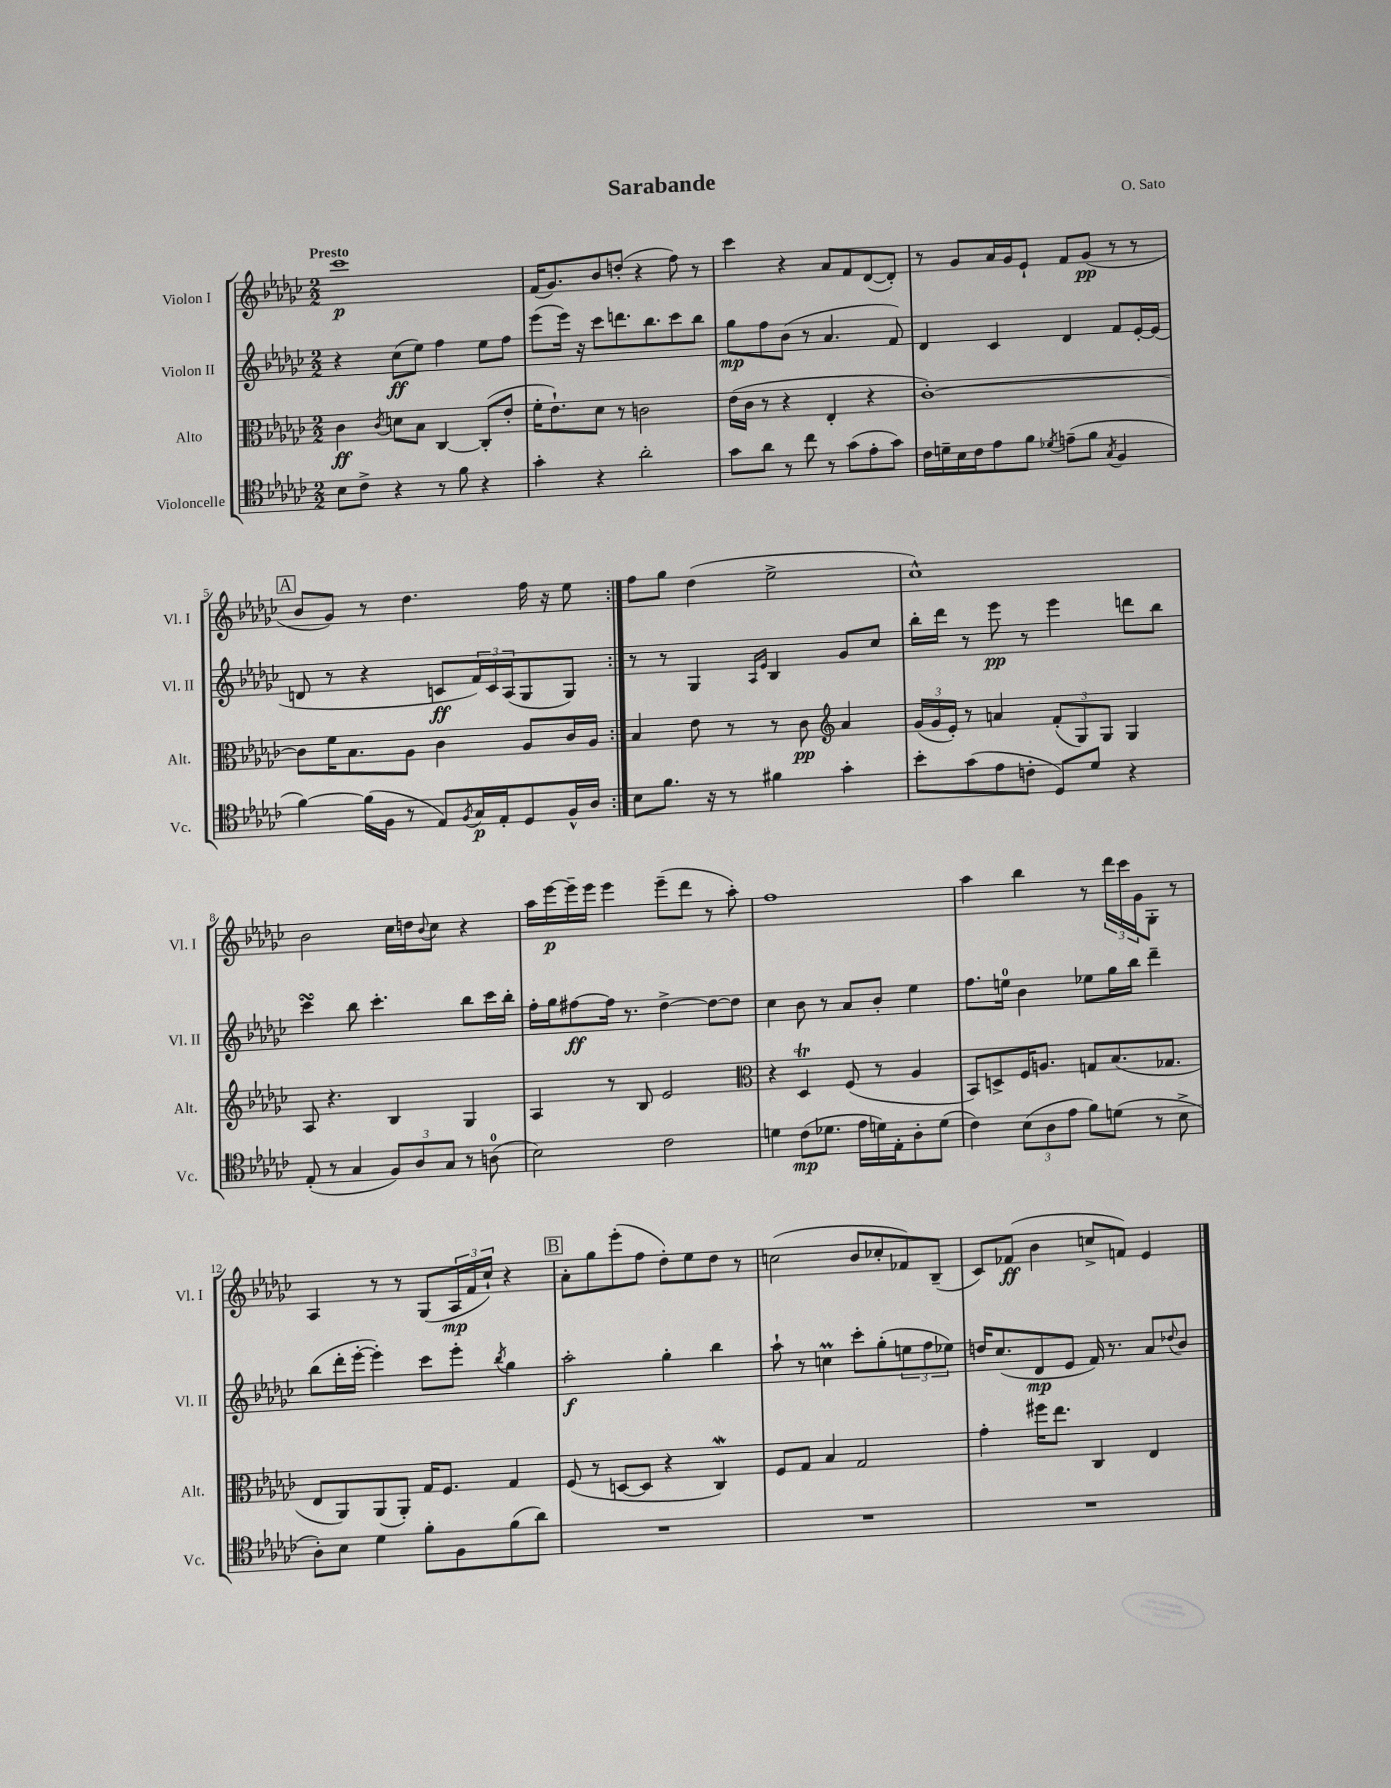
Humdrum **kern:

**kern	**kern	**kern	**kern
*staff4	*staff3	*staff2	*staff1
*clefC4	*clefC3	*clefG2	*clefG2
*k[b-e-a-d-g-c-]	*k[b-e-a-d-g-c-]	*k[b-e-a-d-g-c-]	*k[b-e-a-d-g-c-]
*M2/2	*M2/2	*M2/2	*M2/2
8B-	4c-	4r	1ccc-
8c-^	.	.	.
.	8qc-	.	.
4r	8d	(8cc-	.
.	8B-	8ee-)	.
8r	[4C-	4ff	.
8f	.	.	.
4r	(8C-']	8ee-	.
.	8e-'	8ff	.
=	=	=	=
4g-'	16f'	(8eee-	(16f
.	8.e-`)	.	8.g-)
.	.	16eee-)	.
.	.	16r	.
4r	8d-	8ccc-	8b-
.	8r	8.ddd	(8dd'
2a-'	2c	.	4r
.	.	8.bb-	.
.	.	8ccc-	8ff)
.	.	8bb-	8r
=	=	=	=
8g-	(16e-	8gg-	4ccc-
.	16c-	.	.
8a-	8r	8ff	.
8r	4r	(8b-	4r
8cc-	.	8r	.
8r	4E-'	4.a-	8a-
(8g-	.	.	8f
8e-'	4r	.	([8d-
8g-)	.	8f)	8d-'])
=	=	=	=
16c-	[1c-')	4d-	8r
16d~	.	.	.
16B-	.	.	8g-
16c-	.	.	.
8e-	.	4c-	16a-
.	.	.	16g-
8f	.	.	8e-`
8qd-	.	.	.
(8e~	.	4d-	8f
8f	.	.	(8g-
8qG-	.	.	.
4F	.	8f	8r
.	.	[16e-'	8r
.	.	(16e-]	.
=	=	=	=
[4f)	8c-]	8d	8b-
.	16f	8r	8g-)
.	8.B-	.	.
(16f]	.	4r	8r
16F	.	.	.
8r	8A-	.	4.dd-
8E-)	4c-	8c	.
8qF	.	.	.
16G-	.	24f)	.
.	.	24c	.
16E-'	.	.	.
.	.	(24A-	.
8D-	8A-	8G-	16ff
.	.	.	16r
16F^^	16c-	8G-)	8ee-
16A-	16A-	.	.
=:|!	=:|!	=:|!	=:|!
8B-	4B-	8r	8ff
8.f	.	8r	8gg-
.	8e-	4G-	(4dd-
16r	.	.	.
8r	8r	.	.
.	.	16qqA-	.
.	.	16qqe-	.
4f#	8r	4B-	2ee-^
.	8c-	.	.
*	*clefG2	*	*
4g-'	4a-	8g-	.
.	.	8cc-	.
=	=	=	=
8b-'	(24g-	16bb-'	1cc-^^)
.	24g-	.	.
.	.	16ddd-	.
.	24e-')	.	.
(8g-	8r	8r	.
8e-	4a	8eee-	.
8c'	.	8r	.
8D-)	(12f'	4eee-	.
.	12G-)	.	.
8d-	.	.	.
.	12G-	.	.
4r	4G-	8ddd	.
.	.	8bb-	.
=	=	=	=
(8E-'	8A-	4ccc-	2b-
8r	4.r	.	.
4G-	.	8bb-	.
.	.	4.ccc-'	.
12F)	4B-	.	16cc-
.	.	.	16dd
12A-	.	.	.
.	.	.	8qqb-
.	.	.	8cc-
12G-	.	.	.
8r	4G-	8bb-	4r
(8A	.	16ccc-	.
.	.	16bb-'	.
=	=	=	=
2B-)	4A-	16ff'	16aa-
.	.	16gg-	[16eee-
.	.	[8ff#	16eee-~]
.	.	.	16eee-
.	8r	16ff#]	4eee-
.	.	8.r	.
.	8B-	.	.
2c-	2e-	[4dd-^	(8eee-~
.	.	.	8ddd-
.	.	8dd-_	8r
.	.	8dd-]	8aa-')
=	=	=	=
*	*clefC3	*	*
4d	4r	4cc-	1ff
(8c-	4D-	8b-	.
8.d-	.	8r	.
.	(8F	8a-	.
16e-	.	.	.
16d)	8r	8b-'	.
16E-'	.	.	.
8A-'	4A-	4ee-	.
(8d	.	.	.
=	=	=	=
4c-)	8BB-)	8.ff	4aa-
.	8D^	.	.
.	.	16ee	.
(12B-	16F	4b-	4bb-
.	8.A	.	.
12A-	.	.	.
12e-	.	.	.
8f)	8G	8ee-	8r
(8d	(8.B-	16gg-	24ddd-
.	.	.	24ccc-
.	.	16bb-	.
.	.	.	24g-
8r	.	4ddd-~	8G-'
.	8.G-	.	.
8B-^	.	.	8r
=	=	=	=
8A-')	8E-	(8bb-	4A-
8B-	8AA-)	16ddd-'	.
.	.	[16eee-'	.
4d-	(8AA-	4eee-'])	8r
.	8AA-')	.	8r
8f'	16G-	8ccc-	(8G-
.	8.F	.	.
8F	.	8eee-'	24A-
.	.	.	24f
.	.	.	24cc-`)
.	.	8qbb-	.
(8f	4G-	4gg-	4r
8a-)	.	.	.
=	=	=	=
1r	(8F	2aa-'	8a-'
.	8r	.	8gg-
.	[8D	.	(8eee-'
.	8D]	.	8ff
.	4r	4gg-'	8dd-')
.	.	.	8ee-
.	4C-)	4bb-	8dd-
.	.	.	8r
=	=	=	=
1r	8F	8aa-`	(2cc
.	8G-	8r	.
.	4B-	4cc	.
.	2G-	8ccc-'	8b-
.	.	(8gg-'	8cc-'
.	.	12ee	8f-)
.	.	12ff	.
.	.	.	(8B-~
.	.	12ee-)	.
=	=	=	=
1r	4g-'	16dd	8c-)
.	.	(8.cc-	.
.	.	.	(8f-
.	16ff#	8d-	4b-
.	8.ee-	.	.
.	.	8e-	.
.	4C-	16f)	8cc^
.	.	8.r	.
.	.	.	8f)
.	4E-	8a-	4e-
.	.	8qqdd-	.
.	.	8b-	.
==	==	==	==
*-	*-	*-	*-
